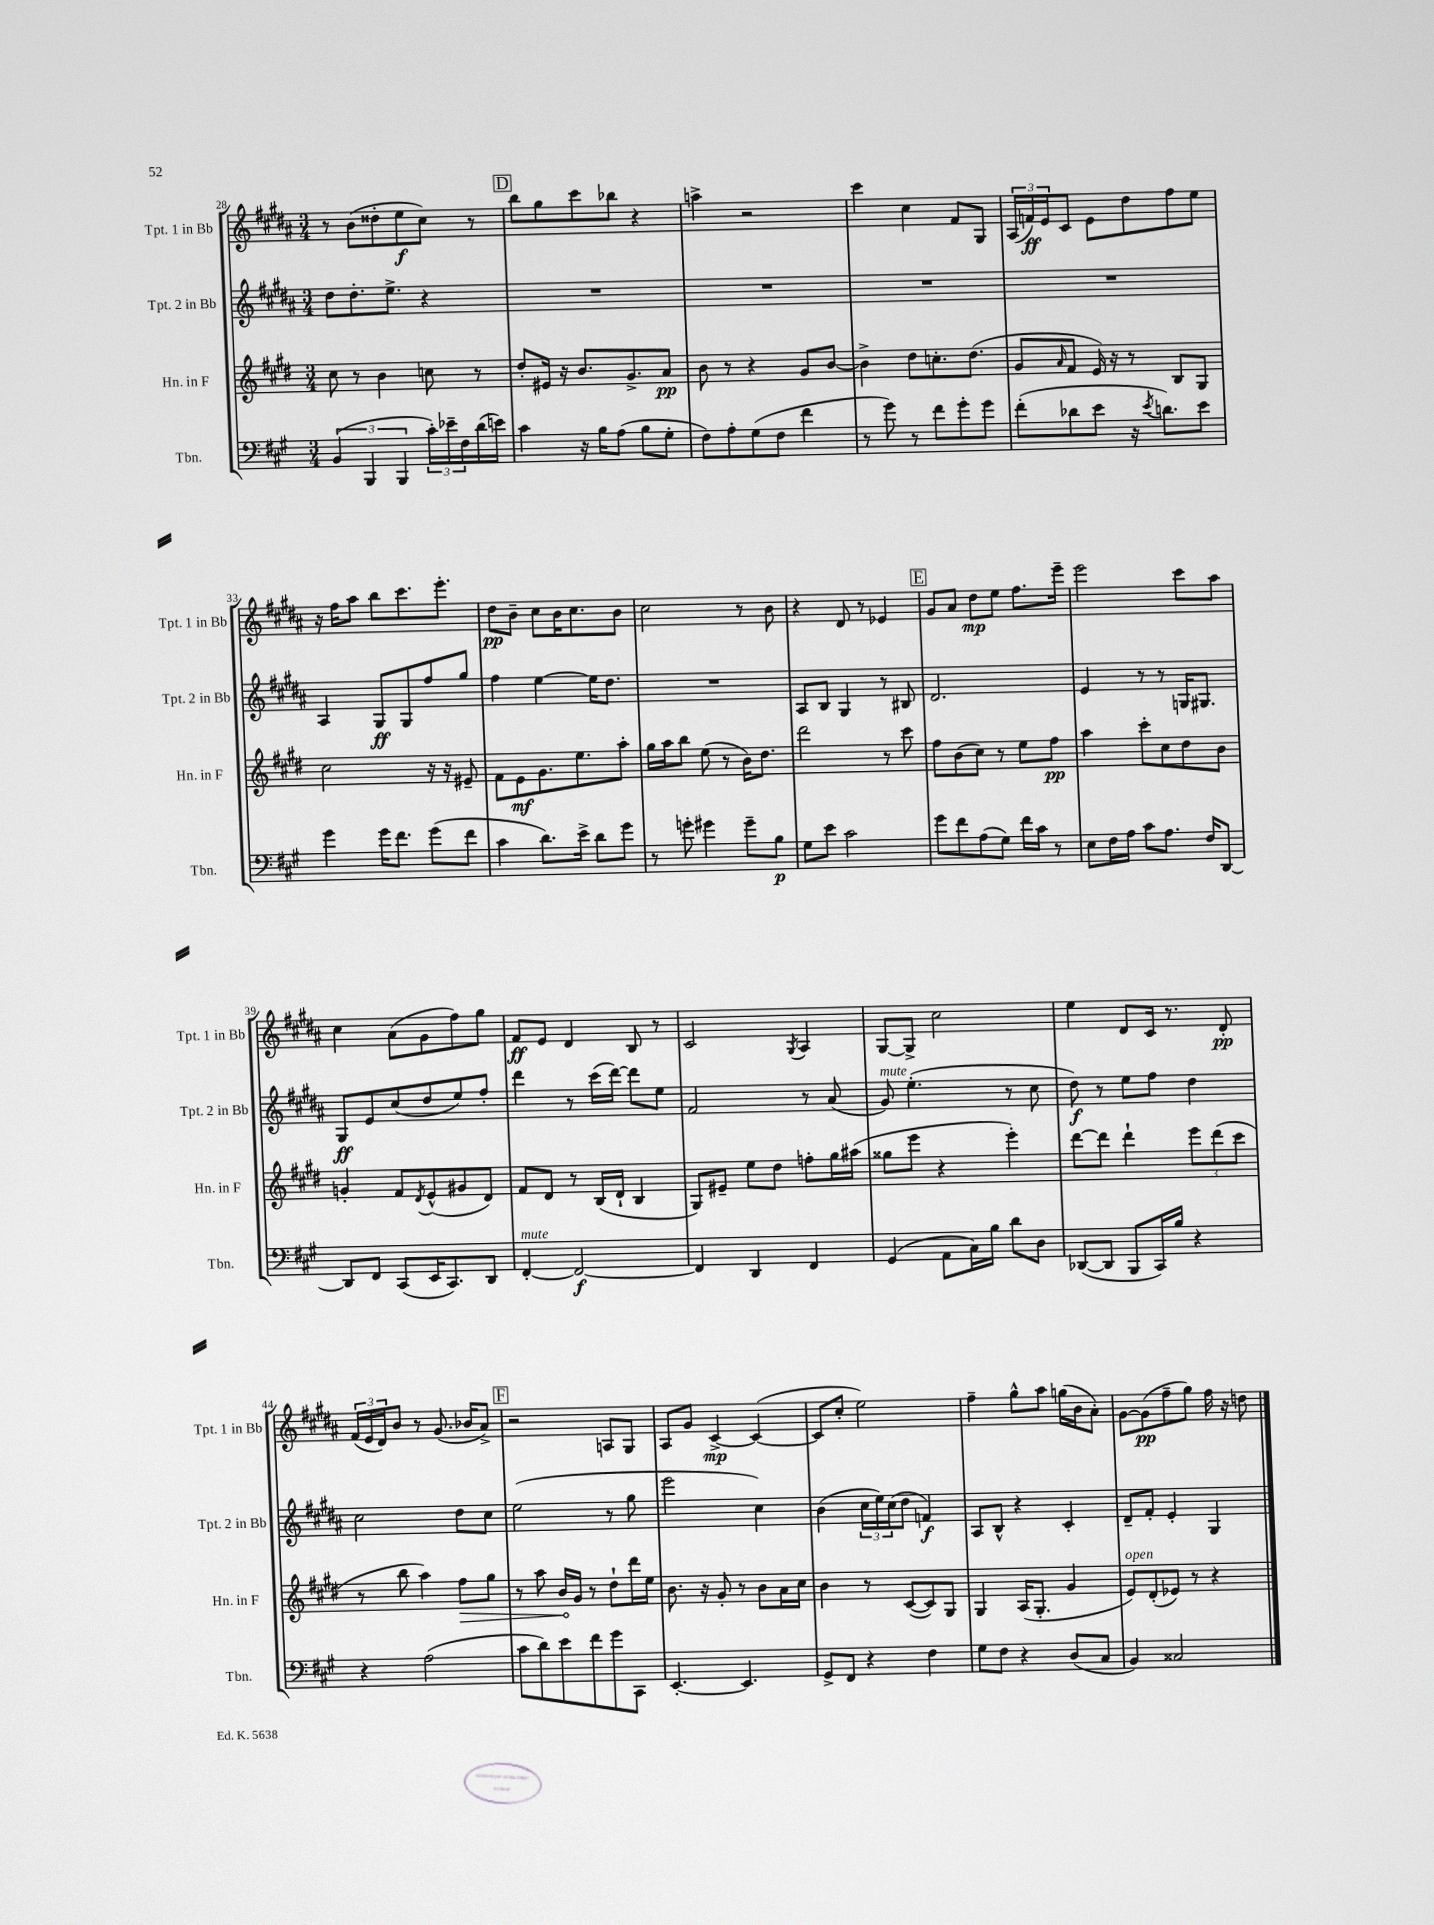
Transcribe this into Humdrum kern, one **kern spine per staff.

**kern	**dynam	**kern	**dynam	**kern	**dynam	**kern	**dynam
*part4	*part4	*part3	*part3	*part2	*part2	*part1	*part1
*staff4	*staff4	*staff3	*staff3	*staff2	*staff2	*staff1	*staff1
*I"Tbn.	*	*I"Hn. in F	*	*I"Tpt. 2 in Bb	*	*I"Tpt. 1 in Bb	*
*I'Tbn.	*	*I'Hn. in F	*	*I'Tpt. 2 in Bb	*	*I'Tpt. 1 in Bb	*
*clefF4	*	*clefG2	*	*clefG2	*	*clefG2	*
*k[f#c#g#]	*	*k[f#c#g#d#]	*	*k[f#c#g#d#a#]	*	*k[f#c#g#d#a#]	*
*M3/4	*	*M3/4	*	*M3/4	*	*M3/4	*
=28	=28	=28	=28	=28	=28	=28	=28
(6BB/	.	8cc#\	.	8dd#\L	.	8r	.
.	.	8r	.	8.dd#'\	.	(8b\L	.
6BBB/	.	.	.	.	.	.	.
.	.	4b\	.	.	.	8dd##X'\	.
.	.	.	.	8.ee^\J	.	.	.
6BBB/	.	.	.	.	.	.	.
.	.	.	.	.	.	8ee\	f
24c#'\LL)	.	8ccn\	.	4r	.	8cc#\J)	.
24e-X~\	.	.	.	.	.	.	.
24F#\	.	.	.	.	.	.	.
(16d\	.	8r	.	.	.	8r	.
16en\JJ)	.	.	.	.	.	.	.
!!LO:REH:place=s1:t=D
=29	=29	=29	=29	=29	=29	=29	=29
4c#\	.	8dd#'/L	.	2.r	.	8bb\L	.
.	.	16e#X/Jk	.	.	.	8gg#\	.
.	.	16r	.	.	.	.	.
16r	.	8.b/L	.	.	.	8ccc#\	.
16B\KL	.	.	.	.	.	.	.
(8A\J	.	.	.	.	.	8bb-X\J	.
.	.	8.g#^/	.	.	.	.	.
8B\L	.	.	.	.	.	4r	.
8G#'\J	.	8a/J	pp	.	.	.	.
=30	=30	=30	=30	=30	=30	=30	=30
8F#\L)	.	8b\	.	2.r	.	4aan^\	.
8A'\	.	8r	.	.	.	.	.
(8G#\	.	4r	.	.	.	2r	.
8F#\J	.	.	.	.	.	.	.
4f#\	.	8g#/L	.	.	.	.	.
.	.	[8b/J	.	.	.	.	.
=31	=31	=31	=31	=31	=31	=31	=31
8r	.	4b^\]	.	2.r	.	4ccc#\	.
8g#\)	.	.	.	.	.	.	.
8r	.	8dd#\L	.	.	.	4cc#\	.
8f#\L	.	8.ccn'\	.	.	.	.	.
8g#'\	.	.	.	.	.	8f#/L	.
.	.	(8.dd#\J	.	.	.	.	.
8g#\J	.	.	.	.	.	8G#/J	.
=32	=32	=32	=32	=32	=32	=32	=32
(8f#'\L	.	8g#/L	.	2.r	.	(24A#/LL	.
.	.	.	.	.	.	24fn/)	ff
.	.	.	.	.	.	24e/J	.
.	.	16qqa/	.	.	.	.	.
8d-X\	.	8f#/J	.	.	.	8c#/J	.
8e\J	.	16e/)	.	.	.	8e\L	.
.	.	16r	.	.	.	.	.
16r	.	8r	.	.	.	8dd#\	.
8qe/	.	.	.	.	.	.	.
8.dn\L)	.	.	.	.	.	.	.
.	.	8B/L	.	.	.	8ff#\	.
8e\J	.	8G#/J	.	.	.	8ee\J	.
!!LO:LB:g=z
=33	=33	=33	=33	=33	=33	=33	=33
4g#\	.	2cc#\	.	4A#/	.	16r	.
.	.	.	.	.	.	16ff#\KL	.
.	.	.	.	.	.	8aa#\J	.
16g#\KL	.	.	.	8G#/L	ff	8bb\L	.
8.f#\J	.	.	.	.	.	.	.
.	.	.	.	8G#/	.	8.ccc#\	.
(8g#\L	.	16r	.	8ff#/	.	.	.
.	.	16r	.	.	.	8.eee'\J	.
8f#\J	.	8e#X~/	.	8gg#/J	.	.	.
=34	=34	=34	=34	=34	=34	=34	=34
4c#\	.	8f#\L	.	4ff#\	.	8dd#\L	pp
.	.	8e\	mf	.	.	8b~\J	.
8.d\L)	.	8.g#\	.	[4ee\	.	8cc#\L	.
.	.	.	.	.	.	16b\K	.
16e^\Jk	.	8.ee\	.	.	.	8.cc#\	.
8d\L	.	.	.	16ee\KL]	.	.	.
.	.	.	.	8.dd#\J	.	.	.
8g#\J	.	8aa'\J	.	.	.	8b\J	.
=35	=35	=35	=35	=35	=35	=35	=35
8r	.	16gg#\LL	.	2.r	.	2cc#\	.
.	.	16aa\J	.	.	.	.	.
8gn'\	.	8bb\J	.	.	.	.	.
4g#X\	.	(8ee\	.	.	.	.	.
.	.	8r	.	.	.	.	.
8g#~\L	.	16b\KL)	.	.	.	8r	.
.	.	8.dd#\J	.	.	.	.	.
8B\J	p	.	.	.	.	8b\	.
=36	=36	=36	=36	=36	=36	=36	=36
8G#\L	.	2ddd#\	.	8A#/L	.	4r	.
8e\J	.	.	.	8B/J	.	.	.
2c#\	.	.	.	4G#/	.	8d#/	.
.	.	.	.	.	.	8r	.
.	.	8r	.	8r	.	4e-X/	.
.	.	8ccc#\	.	8B#X/	.	.	.
!!LO:REH:place=s1:t=E
=37	=37	=37	=37	=37	=37	=37	=37
8g#\L	.	8ff#\L	.	2.d#/	.	8g#/L	.
8f#\	.	(8b\	.	.	.	8a#/J	.
(8A\	.	8cc#\J)	.	.	.	8dd#\L	mp
8G#\J)	.	8r	.	.	.	8ee\J	.
16f#\LL	.	8ee\L	.	.	.	8.ff#\L	.
16c#\JJ	.	.	.	.	.	.	.
8r	.	8ff#\J	pp	.	.	.	.
.	.	.	.	.	.	16eee~\Jk	.
=38	=38	=38	=38	=38	=38	=38	=38
8E\L	.	4aa\	.	4e/	.	2eee\	.
16F#\L	.	.	.	.	.	.	.
16A\JJ	.	.	.	.	.	.	.
8c#\L	.	8ccc#'\L	.	8r	.	.	.
8.A\J	.	8cc#\	.	8r	.	.	.
.	.	8dd#\	.	16Gn/KL	.	8ccc#\L	.
16F#/KL	.	.	.	8.G#X/J	.	.	.
[8DD/J	.	8b\J	.	.	.	8aa#\J	.
!!LO:LB:g=z
=39	=39	=39	=39	=39	=39	=39	=39
8DD/L]	.	4gn'/	.	8G#/L	ff	4cc#\	.
8FF#/J	.	.	.	8e/	.	.	.
(8CC#/L	.	8f#/L	.	(8cc#/	.	(8a#\L	.
.	.	8qd#/	.	.	.	.	.
16EE/K	.	(8e^^/	.	8dd#/	.	8g#\	.
8.CC#/)	.	.	.	.	.	.	.
.	.	8g#X/	.	8ee/)	.	8ff#\)	.
8DD/J	.	8d#/J)	.	8ff#'/J	.	8gg#\J	.
=40	=40	=40	=40	=40	=40	=40	=40
!LO:TX:a:i:t=mute	!	!	!	!	!	!	!
[4FF#'/	.	8f#/L	.	4ddd#\	.	8f#/L	ff
.	.	8d#/J	.	.	.	8e/J	.
2FF#/_	f	8r	.	8r	.	4d#/	.
.	.	(16B/LL	.	(16ccc#\LL	.	.	.
.	.	16d#`/JJ	.	[16ddd#\JJ)	.	.	.
.	.	4B/	.	8ddd#\L]	.	8B/	.
.	.	.	.	8ee\J	.	8r	.
=41	=41	=41	=41	=41	=41	=41	=41
4FF#/]	.	8G#/L)	.	2f#/	.	2c#/	.
.	.	8e#X~/J	.	.	.	.	.
4DD/	.	8ee\L	.	.	.	.	.
.	.	8dd#\J	.	.	.	.	.
.	.	.	.	.	.	8qG#/	.
4FF#/	.	8ffn'\L	.	8r	.	4A#/	.
.	.	16gg#\L	.	(8a#/	.	.	.
.	.	(16aa#X\JJ	.	.	.	.	.
=42	=42	=42	=42	=42	=42	=42	=42
!	!	!	!	!LO:TX:a:i:t=mute	!	!	!
(4GG#/	.	8gg##X\L	.	8g#/)	.	[8G#/L	.
.	.	8eee\J	.	(4.ee'\	.	8G#^/J]	.
8AA\L	.	4r	.	.	.	2cc#\	.
16C#\L)	.	.	.	.	.	.	.
16B\JJ	.	.	.	.	.	.	.
8d\L	.	4eee'\)	.	8r	.	.	.
8D\J	.	.	.	8cc#\	.	.	.
=43	=43	=43	=43	=43	=43	=43	=43
([8DD-X/L	.	[8ddd#\L	.	8dd#\)	f	4ee\	.
8DD-/J]	.	8ddd#\J]	.	8r	.	.	.
8BBB/L	.	4ddd#`\	.	8ee\L	.	8d#/L	.
16CC#/L)	.	.	.	8ff#\J	.	16c#/Jk	.
16B/JJ	.	.	.	.	.	8.r	.
4r	.	12eee\L	.	4dd#\	.	.	.
.	.	(12ddd#\	.	.	.	.	.
.	.	.	.	.	.	8d#'/	pp
.	.	12ccc#\J	.	.	.	.	.
!!LO:LB:g=z
=44	=44	=44	=44	=44	=44	=44	=44
4r	.	8r	.	2cc#\	.	(24f#/LL	.
.	.	.	.	.	.	24e/	.
.	.	.	.	.	.	24d#/J)	.
.	.	8bb\	.	.	.	8b/J	.
(2A\	.	4aa\)	.	.	.	8r	.
.	.	.	.	.	.	(8.g#/	.
!	!	!	!LO:HP:b	!	!	!	!
.	.	8ff#\L	>	8dd#\L	.	.	.
.	.	.	.	.	.	16b-X/KL	.
.	.	8gg#\J	.	8cc#\J	.	8a#^/J)	.
!!LO:REH:place=s1:t=F
=45	=45	=45	=45	=45	=45	=45	=45
8c#\L	.	8r	.	(2ee\	.	2r	.
8d\)	.	8aa\	.	.	.	.	.
8e\	.	16b/LL	.	.	.	.	.
.	.	16g#/JJ	]	.	.	.	.
8f#\	.	8r	.	.	.	.	.
8g#\	.	8dd#`\L	.	8r	.	8An/L	.
8CC#\J	.	16ddd#\L	.	8gg#\	.	8G#/J	.
.	.	16ee\JJ	.	.	.	.	.
=46	=46	=46	=46	=46	=46	=46	=46
[4.EE'/	.	8.b\	.	2eee\	.	8A#/L	.
.	.	.	.	.	.	8g#/J	.
.	.	16r	.	.	.	.	.
.	.	8g#'/	.	.	.	[4c#^/	mp
4.EE/]	.	8r	.	.	.	.	.
.	.	8b\L	.	4cc#\)	.	(4c#/_	.
.	.	16a\L	.	.	.	.	.
.	.	16cc#\JJ	.	.	.	.	.
=47	=47	=47	=47	=47	=47	=47	=47
8GG#^/L	.	4b\	.	(4b\	.	8c#/L]	.
8FF#/J	.	.	.	.	.	8cc#'/J	.
4r	.	8r	.	24cc#\LL	.	2ee\)	.
.	.	.	.	24ee\)	.	.	.
.	.	.	.	(24cc#\J	.	.	.
.	.	([8c#/L	.	8dd#\J	.	.	.
4F#\	.	8c#/])	.	4fn/)	f	.	.
.	.	8G#/J	.	.	.	.	.
=48	=48	=48	=48	=48	=48	=48	=48
8G#\L	.	4G#/	.	8A#/L	.	4ff#~\	.
8F#\J	.	.	.	8B^^/J	.	.	.
4r	.	(16A/KL	.	4r	.	8gg#^^\L	.
.	.	8.G#'/J	.	.	.	.	.
.	.	.	.	.	.	8aa#\J	.
(8D/L	.	4g#/	.	4c#'/	.	(16ggn\LL	.
.	.	.	.	.	.	16b\J	.
8C#/J	.	.	.	.	.	8a#'\J)	.
=49	=49	=49	=49	=49	=49	=49	=49
!	!	!LO:TX:a:i:t=open	!	!	!	!	!
4BB/)	.	8e/L)	.	8d#~/L	.	[8g#\L	.
.	.	(8d#'/	.	8f#'/J	.	(8g#\]	pp
2C##X/	.	8e-X/J)	.	4e'/	.	8ff#~\	.
.	.	8r	.	.	.	8gg#\J)	.
.	.	4r	.	4G#/	.	16ff#\	.
.	.	.	.	.	.	16r	.
.	.	.	.	.	.	8ddn\	.
==	==	==	==	==	==	==	==
*-	*-	*-	*-	*-	*-	*-	*-
